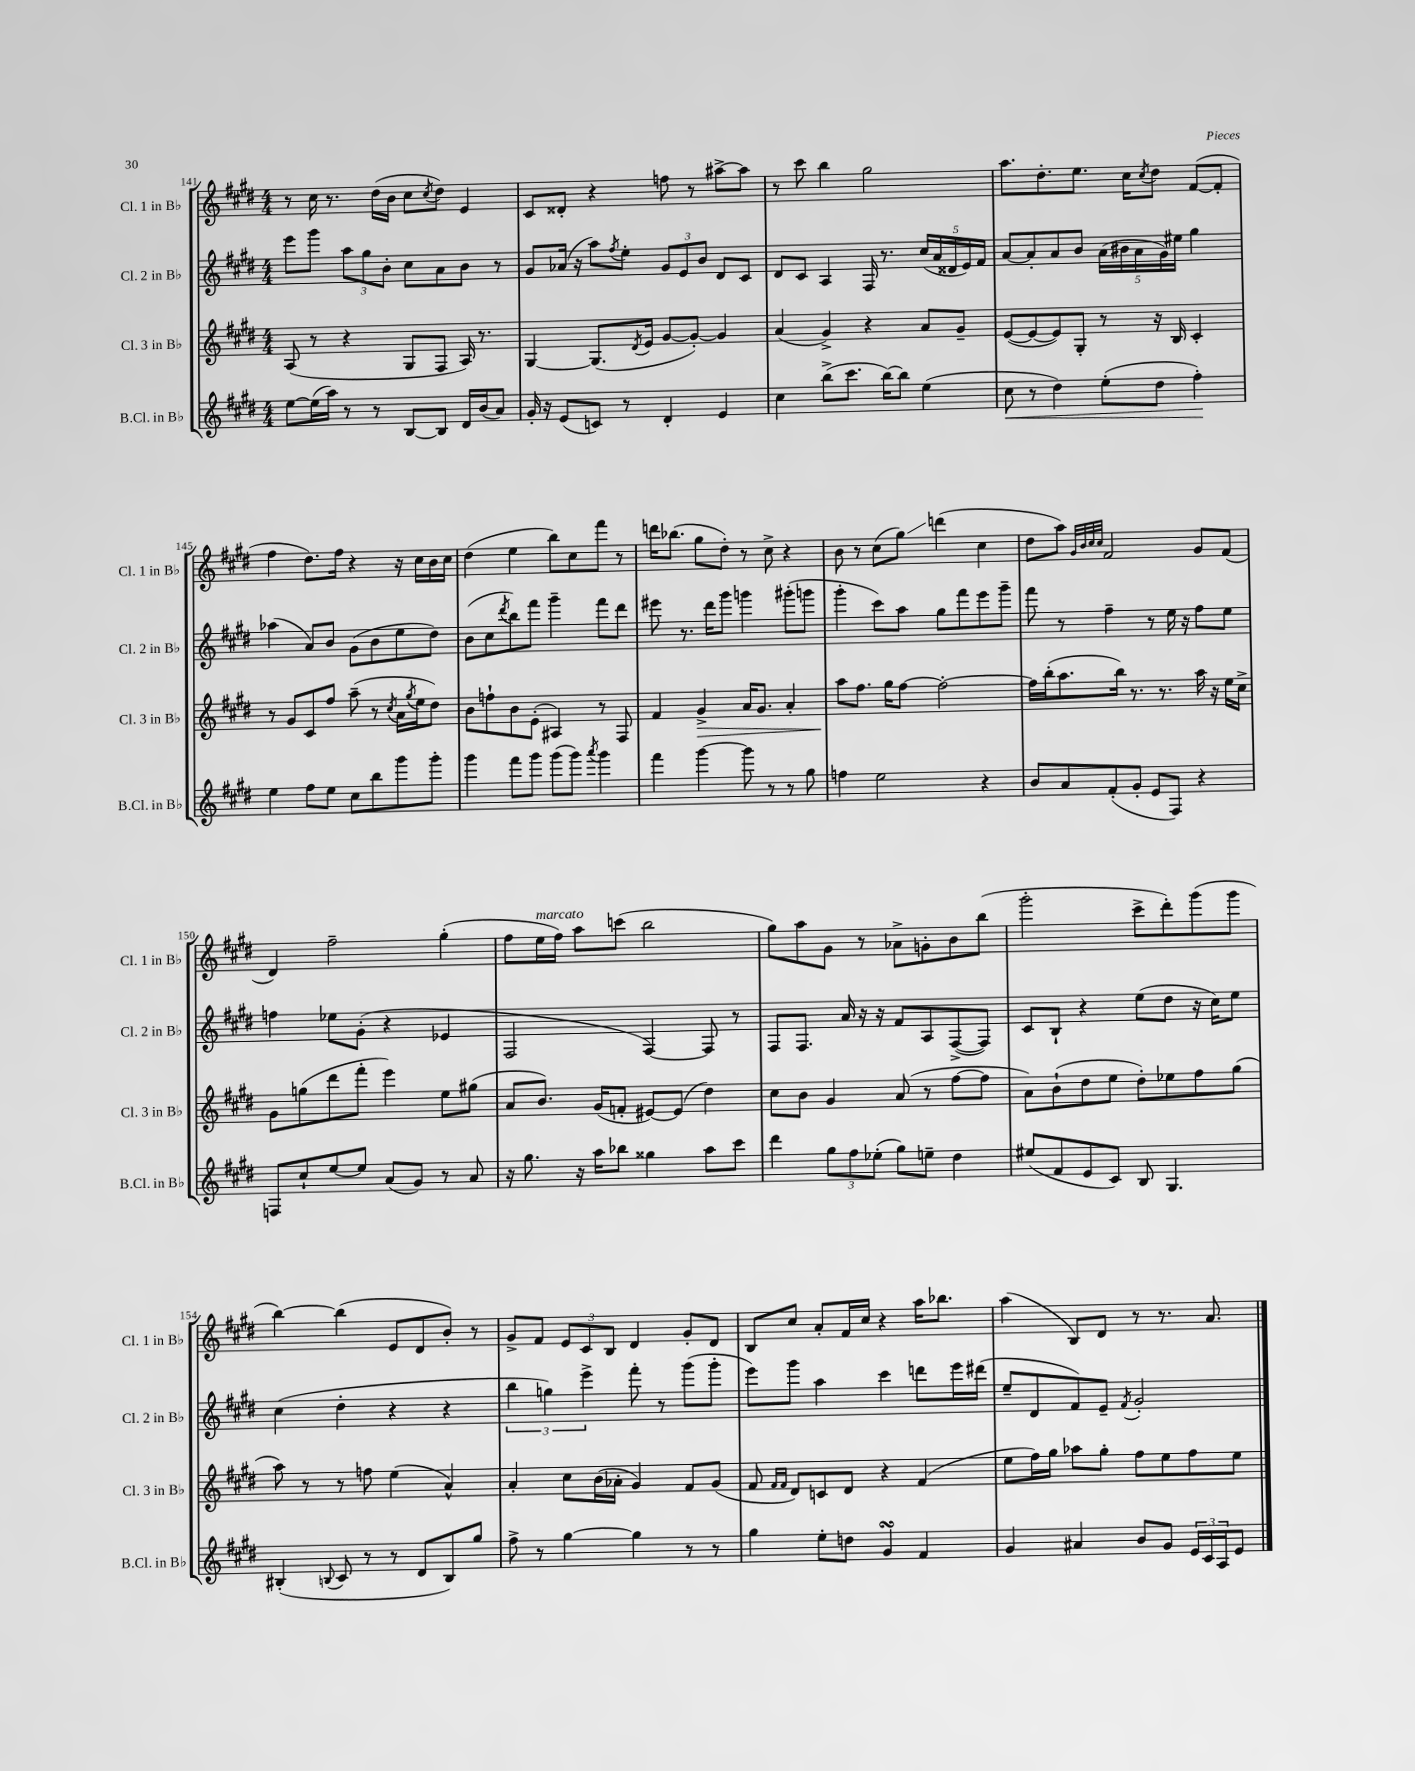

**kern	**kern	**kern	**kern
*staff4	*staff3	*staff2	*staff1
*clefG2	*clefG2	*clefG2	*clefG2
*k[f#c#g#d#]	*k[f#c#g#d#]	*k[f#c#g#d#]	*k[f#c#g#d#]
*M4/4	*M4/4	*M4/4	*M4/4
[8ee\L	(8A/	8eee\L	8r
(16ee\]L	8r	8ggg#\J	16cc#\
16aa\JJ)	.	.	8.r
8r	4r	12aa\L	.
.	.	12gg#\	.
8r	.	.	(16dd#\LL
.	.	12b'\J	.
.	.	.	16b\JJ
[8B/L	8G#/L	8cc#\L	8cc#\L
.	.	.	8qcc#/
8B/]J	8F#/J	8a\	8dd#\J)
16d#/LL	16A/)	8b\J	4e/
(16b/J	8.r	.	.
8a/J)	.	8r	.
=	=	=	=
16g#'/	[4G#/	8g#/L	8c#/L
16r	.	.	.
(8e/L	.	(16a-/Jk	8d##'/J
.	.	16r	.
8c/J)	(8.G#/]L	8aa\L)	4r
.	.	8qff#/	.
8r	.	8ee'\J	.
.	8qd#/	.	.
.	16e/Jk	.	.
4d#'/	[8g#/L	12g#/L	8ff\
.	.	12e/	.
.	8g#'/_J)	.	8r
.	.	12b/J	.
4e/	4g#/]	8d#/L	[8aa#^\L
.	.	8c#/J	8aa#\]J
=	=	=	=
4cc#\	(4a/	8d#/L	8r
.	.	8c#/J	8ccc#\
(8bb^\L	4g#^/)	4A/	4bb\
8.ccc#\J	.	.	.
.	4r	16F#/	2gg#\
[16bb\LK)	.	8.r	.
8bb\]J	.	.	.
(4ee\	8a/L	(20cc#/LL	.
.	.	20a/	.
.	.	20d##/	.
.	8g#~/J	.	.
.	.	20e/)	.
.	.	20f#/JJ	.
=	=	=	=
8cc#\	([8e/L	[8a/L	8.aa\L
8r	8e/_	8a'/]	.
.	.	.	8.dd#'\
4dd#\)	8e/])	8a/	.
.	8G#'/J	8b/J	8.ee\J
(8ee'\L	8r	(20a\LL	.
.	.	20b#\	.
.	.	.	16cc#\LK
.	.	20a\	.
.	.	.	8qcc#/
8dd#\J	16r	.	8dd#\J
.	.	20g#\)	.
.	16B/	.	.
.	.	20ee#\JJ	.
4ff#'\)	4c#'/	4gg#\	([8f#/L
.	.	.	8f#'/]J
=	=	=	=
4ee\	8r	(4aa-\	4ff#\
.	8g#/L	.	.
8ff#\L	8c#/	8a/L)	8.dd#\L)
8ee\J	8ff#/J	8b/J	.
.	.	.	16ff#\Jk
8cc#\L	(8aa~\	(8g#\L	4r
8bb\	8r	8b\	.
.	8qcc#/	.	.
8ggg#\	16a\LL	8ee\	16r
.	8qgg#/	.	.
.	16ee\J	.	16cc#\LL
8ggg#'\J	8dd#\J)	8dd#\J)	16b\
.	.	.	16cc#\JJ
=	=	=	=
4ggg#\	8b\L	(8b\L	(4dd#\
.	8ff`\	8cc#\	.
.	.	8qddd#/	.
8fff#\L	8b\	8bb\)	4ee\
8ggg#\J	(8e'\J	8fff#\J	.
(8ggg#\L	4A#/)	4ggg#~\	8bb\L)
8ggg#\J)	.	.	8cc#\
8qaaa/	.	.	.
4ggg#\	8r	8fff#\L	8fff#\J
.	8F#/	8ddd#\J	8r
=	=	=	=
4fff#\	4f#/	8eee#\	16ddd\LK
.	.	.	(8.bb-\J
.	.	8.r	.
[4ggg#\	4g#^/	.	8gg#\L
.	.	16ddd#\LK	.
.	.	8ggg#\J	8dd#'\J)
8ggg#\]	16a/LK	4ggg\	8r
.	8.g#/J	.	.
8r	.	.	8cc#^\
8r	4a'/	(8ggg#'\L	4r
8gg#\	.	8ggg\J	.
=	=	=	=
4ff\	8aa\L	4ggg#'\	8b\
.	8.ff#\J	.	8r
2ee\	.	8ccc#\L)	(8cc#\L
.	16gg#\LK	.	.
.	[8ff#\J	8aa\J	8gg#\J)
.	2ff#'\_	8gg#\L	(4ddd\
.	.	8fff#\	.
4r	.	8eee\	4cc#\
.	.	8ggg#~\J	.
=	=	=	=
8b/L	16ff#\]LL	8fff#\	8dd#\L
.	(16bb'\J	.	.
8a/	8.aa\	8r	8aa\J)
.	.	.	32qqg#/LLL
.	.	.	32qqb/
.	.	.	32qqcc#/
.	.	.	32qqcc#/JJJ
(8f#'/	.	4ff#~\	2f#/
.	16bb\Jk)	.	.
8g#'/J	8.r	.	.
8e/L	.	8r	.
.	8.r	.	.
8F#/J)	.	16ee\	.
.	.	16r	.
4r	16aa\	8ff#\L	8g#/L
.	16r	.	.
.	16ee\LL	8ee\J	(8f#/J
.	16cc#^\JJ	.	.
=	=	=	=
8F/L	8g#\L	4ff\	4d#/)
8cc#`/	(8gg\	.	.
[8ee/	8ddd#\	8ee-\L	2ff#~\
8ee/]J	8fff#'\J	(8g#'\J	.
(8a/L	4eee\)	4r	.
8g#/J)	.	.	.
8r	8ee\L	4e-/	(4gg#'\
8a/	(8gg#\J	.	.
=	=	=	=
16r	8a/L	2F#/	8ff#\L
8.gg#\	.	.	.
.	8.b/J)	.	16ee\L
.	.	.	16ff#\JJ)
16r	.	.	8aa\L
16aa\LK	(16g#/LK	.	.
8bb-\J	8f'/J	.	(8ccc\J
4gg##\	[8e#/L)	[4F#/)	2bb\
.	(8e#/]J	.	.
8aa\L	4dd#\)	8F#/]	.
8ccc#\J	.	8r	.
=	=	=	=
4ddd#\	8cc#\L	8F#/L	8gg#\L)
.	8b\J	8.F#/J	8aa\
12gg#\L	4g#/	.	8g#\J
.	.	16a/	.
12ff#\	.	.	.
.	.	16r	8r
(12ee-'\J	.	.	.
.	.	16r	.
8gg#\L)	(8a/	8f#/L	8a-^\L
8ee~\J	8r	8A/	8g'\
4dd#\	[8ff#\L	([8F#^/	8b\
.	8ff#\]J	8F#/]J)	(8bb\J
=	=	=	=
(8ee#/L	8a\L)	8c#/L	2ggg#'\
8f#/	(8b`\	8B`/J	.
8e/	8dd#\	4r	.
8c#/J)	8ee\J	.	.
8B/	8dd#'\L)	(8ee\L	8ccc#^\L
4.G#/	8ee-\	8dd#\J	8ddd#'\)
.	8ff#\	16r	(8ggg#\
.	.	16cc#\LK)	.
.	(8gg#\J	8ee\J	8ggg#\J
=	=	=	=
(4B#'/	8aa\)	(4cc#\	[4bb\)
.	8r	.	.
8qqB/	.	.	.
8c#/	8r	4dd#'\	(4bb\]
8r	8ff\	.	.
8r	(4ee\	4r	8e/L
8d#/L	.	.	8d#/
8B/)	4a^^/)	4r	8b'/J)
8gg#/J	.	.	8r
=	=	=	=
8ff#^\	4a'/	6bb\	8g#^/L
8r	.	.	8f#/J
.	.	6gg\)	.
[4gg#\	8cc#\L	.	12e/L
.	.	6eee^\	12c#/
.	(16b\L	.	.
.	.	.	12B/J
.	16a-'\JJ	.	.
4gg#\]	4g#/)	8fff#'\	4d#/
.	.	8r	.
8r	8f#/L	(8ggg#\L	8g#'/L
8r	(8g#/J	8ggg#'\J	8d#/J
=	=	=	=
4gg#\	8f#/	8eee\L)	8B/L
.	16qqf#/LL	.	.
.	16qqf#/JJ	.	.
.	8d#/L)	8ggg#\J	8cc#/J
8ee'\L	8c/	4aa\	8a'/L
8dd\J	8d#/J	.	16f#/L
.	.	.	16cc#/JJ
4g#/	4r	4ccc#\	4r
4f#/	(4f#/	8ddd\L	16aa\LK
.	.	.	8.bb-\J
.	.	16eee\L	.
.	.	(16ddd#\JJ	.
=	=	=	=
4g#/	8ee\L	8ee~/L	(4aa\
.	16ff#\L)	8d#/	.
.	16gg#\JJ	.	.
4a#/	8aa-\L	8f#/)	8B/L)
.	8gg#'\J	8e~/J	8d#/J
.	.	8qf#/	.
8b/L	8ff#\L	2g#'/	8r
8g#/J	8ee\	.	8.r
24e/LL	8ff#\	.	.
24c#/	.	.	.
.	.	.	8.a/
24A/J	.	.	.
8e/J	8ee\J	.	.
==	==	==	==
*-	*-	*-	*-
